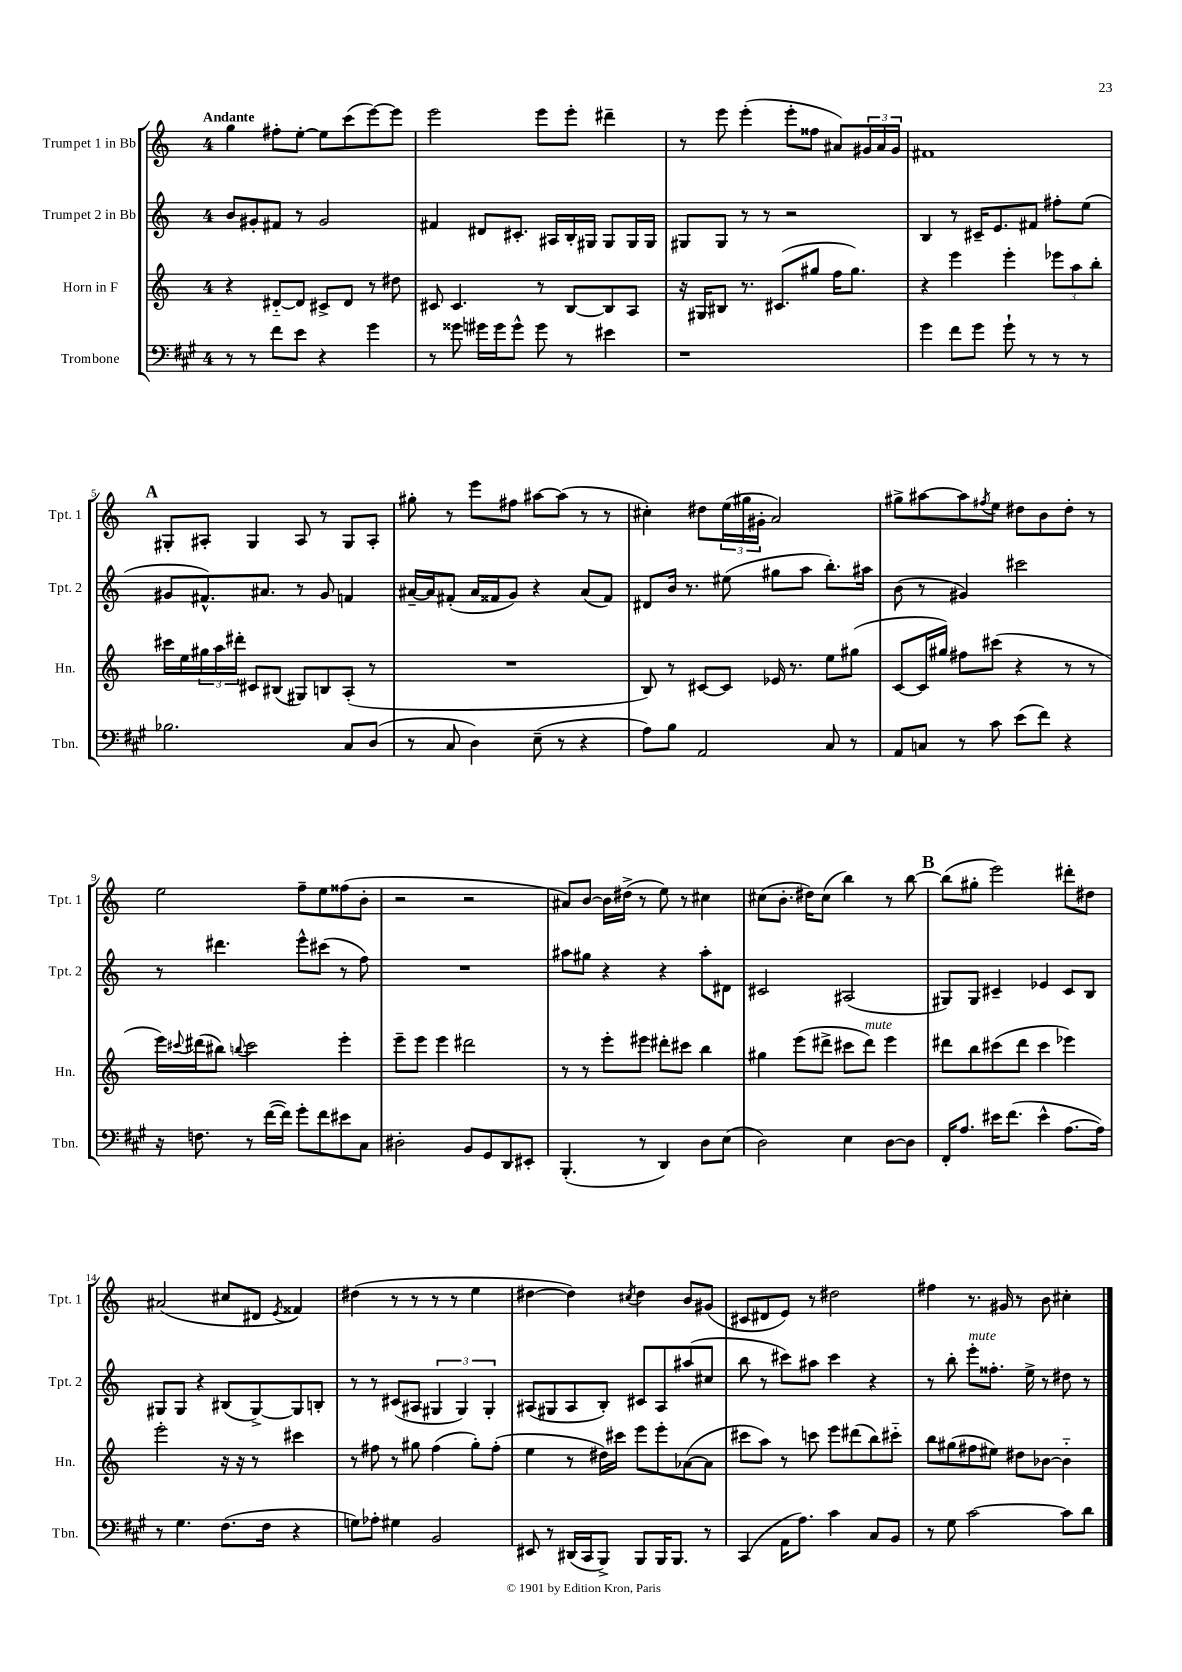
<<
\new StaffGroup <<
\new Staff = "s0" \with { instrumentName = "Trumpet 1 in Bb" shortInstrumentName = "Tpt. 1" } {
    \clef treble \key c \major \once \override Staff.TimeSignature.style = #'single-digit \time 4/4 \tempo "Andante"
    g''4 fis''8-. e''8~-. e''8 c'''8( e'''8~) e'''8 |
    e'''2 e'''8 e'''8-. dis'''4-- |
    r8 e'''8 e'''4-.( e'''8-. fisis''8 ais'8) \tuplet 3/2 { gis'16 ais'16 gis'16 } |
    fis'1 |
    \mark \markup { \bold "A" } gis8-. ais8-. gis4 ais8 r8 gis8 ais8-. |
    gis''8-. r8 e'''8 fis''8 ais''8~ ais''8( r8 r8 |
    cis''4-.) dis''8 \tuplet 3/2 { e''16( gis''16 gis'16-. } a'2) |
    gis''8-> ais''8~ ais''8 \acciaccatura { fis''8 } e''8 dis''8 b'8 dis''8-. r8 |
    e''2 f''8-- e''8 fisis''8( b'8-. |
    r2 r2 |
    ais'8) b'8~ b'16 dis''16->( r8 e''8) r8 cis''4 |
    cis''8( b'8.-. dis''16) cis''8( b''4) r8 b''8~ |
    \mark \markup { \bold "B" } b''8( gis''8-. e'''2) dis'''8-. dis''8 |
    ais'2( cis''8 dis'8 \acciaccatura { e'8 } fisis'4) |
    dis''4( r8 r8 r8 r8 e''4 |
    dis''4~ dis''4) \acciaccatura { cis''8 } dis''4 b'8 gis'8( |
    cis'8 dis'8 e'8) r8 dis''2 |
    fis''4 r8. gis'16 r8 b'8 cis''4-. \bar "|." |
}
\new Staff = "s1" \with { instrumentName = "Trumpet 2 in Bb" shortInstrumentName = "Tpt. 2" } {
    \clef treble \key c \major \once \override Staff.TimeSignature.style = #'single-digit \time 4/4
    b'8 gis'8-. fis'8 r8 gis'2 |
    fis'4 dis'8 cis'8.-. ais16 b16-. gis16 gis8 gis16 gis16 |
    gis8 gis8 r8 r8 r2 |
    b4 r8 cis'16-- e'8. fis'8 fis''8-. e''8( |
    \mark \markup { \bold "A" } gis'8 fis'8.-^) ais'8. r8 gis'8 f'4 |
    ais'16~-- ais'16 fis'8-.( ais'16 fisis'16 g'8) r4 ais'8( fisis'8) |
    dis'8 b'16 r8. eis''8( gis''8 a''8 b''8.-.) ais''16 |
    b'8( r8 gis'4) cis'''2 |
    r8 dis'''4. e'''8-^ cis'''8( r8 f''8) |
    R1 |
    ais''8 gis''8 r4 r4 ais''8-. dis'8 |
    cis'2 ais2( |
    \mark \markup { \bold "B" } gis8) gis8 cis'4-- ees'4 cis'8 b8 |
    gis8 gis8 r4 bis8( gis8~->) gis8 b8-. |
    r8 r8 cis'8( ais8 \tuplet 3/2 { gis4 gis4) gis4-. } |
    ais8( gis8 ais8 b8-.) cis'8 ais8 ais''8( cis''8 |
    b''8 r8 cis'''8) ais''8 cis'''4 r4 |
    r8 b''8-. e'''8-.^\markup { \italic "mute" } fisis''8.-. e''16-> r8 dis''8 r8 \bar "|." |
}
\new Staff = "s2" \with { instrumentName = "Horn in F" shortInstrumentName = "Hn." } {
    \clef treble \key c \major \once \override Staff.TimeSignature.style = #'single-digit \time 4/4
    r4 dis'8~-_ dis'8 cis'8-> dis'8 r8 dis''8 |
    cis'8 cis'4. r8 b8~ b8 a8 |
    r16 gis16 bis8 r8. cis'8.( gis''8 f''16 gis''8.) |
    r4 e'''4 e'''4-. \tuplet 3/2 { ees'''8 a''8 b''8-. } |
    \mark \markup { \bold "A" } cis'''16 e''16 \tuplet 3/2 { gis''16 a''16 dis'''16-. } cis'8 bis8( gis8) b8 a8-.( r8 |
    R1 |
    b8) r8 cis'8~ cis'8 ees'16 r8. e''8 gis''8( |
    c'8~ c'16 gis''16) fis''8 cis'''8( r4 r8 r8 |
    e'''16) \appoggiatura { cis'''8 } dis'''16( bis''8) \appoggiatura { b''8 } cis'''2 e'''4-. |
    e'''8-- e'''8 e'''4 dis'''2 |
    r8 r8 e'''8-. eis'''8 dis'''8-. cis'''8 b''4 |
    gis''4 e'''8( dis'''8-> cis'''8 dis'''8^\markup { \italic "mute" }) e'''4 |
    \mark \markup { \bold "B" } dis'''8 b''8 cis'''8( dis'''8 cis'''4 ees'''4) |
    e'''2-. r16 r16 r8 cis'''4 |
    r8 fis''8 r8 gis''8 fis''4( gis''8-.) fis''8-.( |
    e''4 r8 dis''16) cis'''16 e'''8 e'''8-. aes'8~( aes'8 |
    cis'''8 a''8) r8 c'''8 e'''8 dis'''8( b''8) cis'''8-_ |
    b''8 gis''8( fis''8 eis''8) dis''8 bes'8~ bes'4-_ \bar "|." |
}
\new Staff = "s3" \with { instrumentName = "Trombone" shortInstrumentName = "Tbn." } {
    \clef bass \key a \major \once \override Staff.TimeSignature.style = #'single-digit \time 4/4
    r8 r8 fis'8 e'8 r4 gis'4 |
    r8 gisis'8 gis'16 gis'16 gis'8-^ gis'8 r8 eis'4 |
    r1 |
    gis'4 fis'8 gis'8 gis'8-! r8 r8 r8 |
    \mark \markup { \bold "A" } bes2. cis8 d8( |
    r8 cis8 d4) e8--( r8 r4 |
    a8) b8 a,2 cis8 r8 |
    a,8 c8 r8 cis'8 e'8( fis'8) r4 |
    r16 f8. r8 fis'16~( fis'16) gis'8-. fis'8 eis'8 cis8 |
    dis2-. b,8 gis,8 d,8 eis,8-. |
    b,,4.-.( r8 d,4) d8 e8( |
    d2) e4 d8~ d8 |
    \mark \markup { \bold "B" } fis,16-. a8. eis'16 fis'8.( eis'4-^ a8.~ a16) |
    r8 gis4. fis8.( fis16 r4 |
    g8) aes8-. gis4 b,2 |
    eis,8 r8 dis,16( cis,16 b,,8->) b,,8 b,,16 b,,8. r8 |
    cis,4( a,16 a8.) cis'4 cis8 b,8 |
    r8 gis8 cis'2~ cis'8 d'8 \bar "|." |
}
>>
>>
